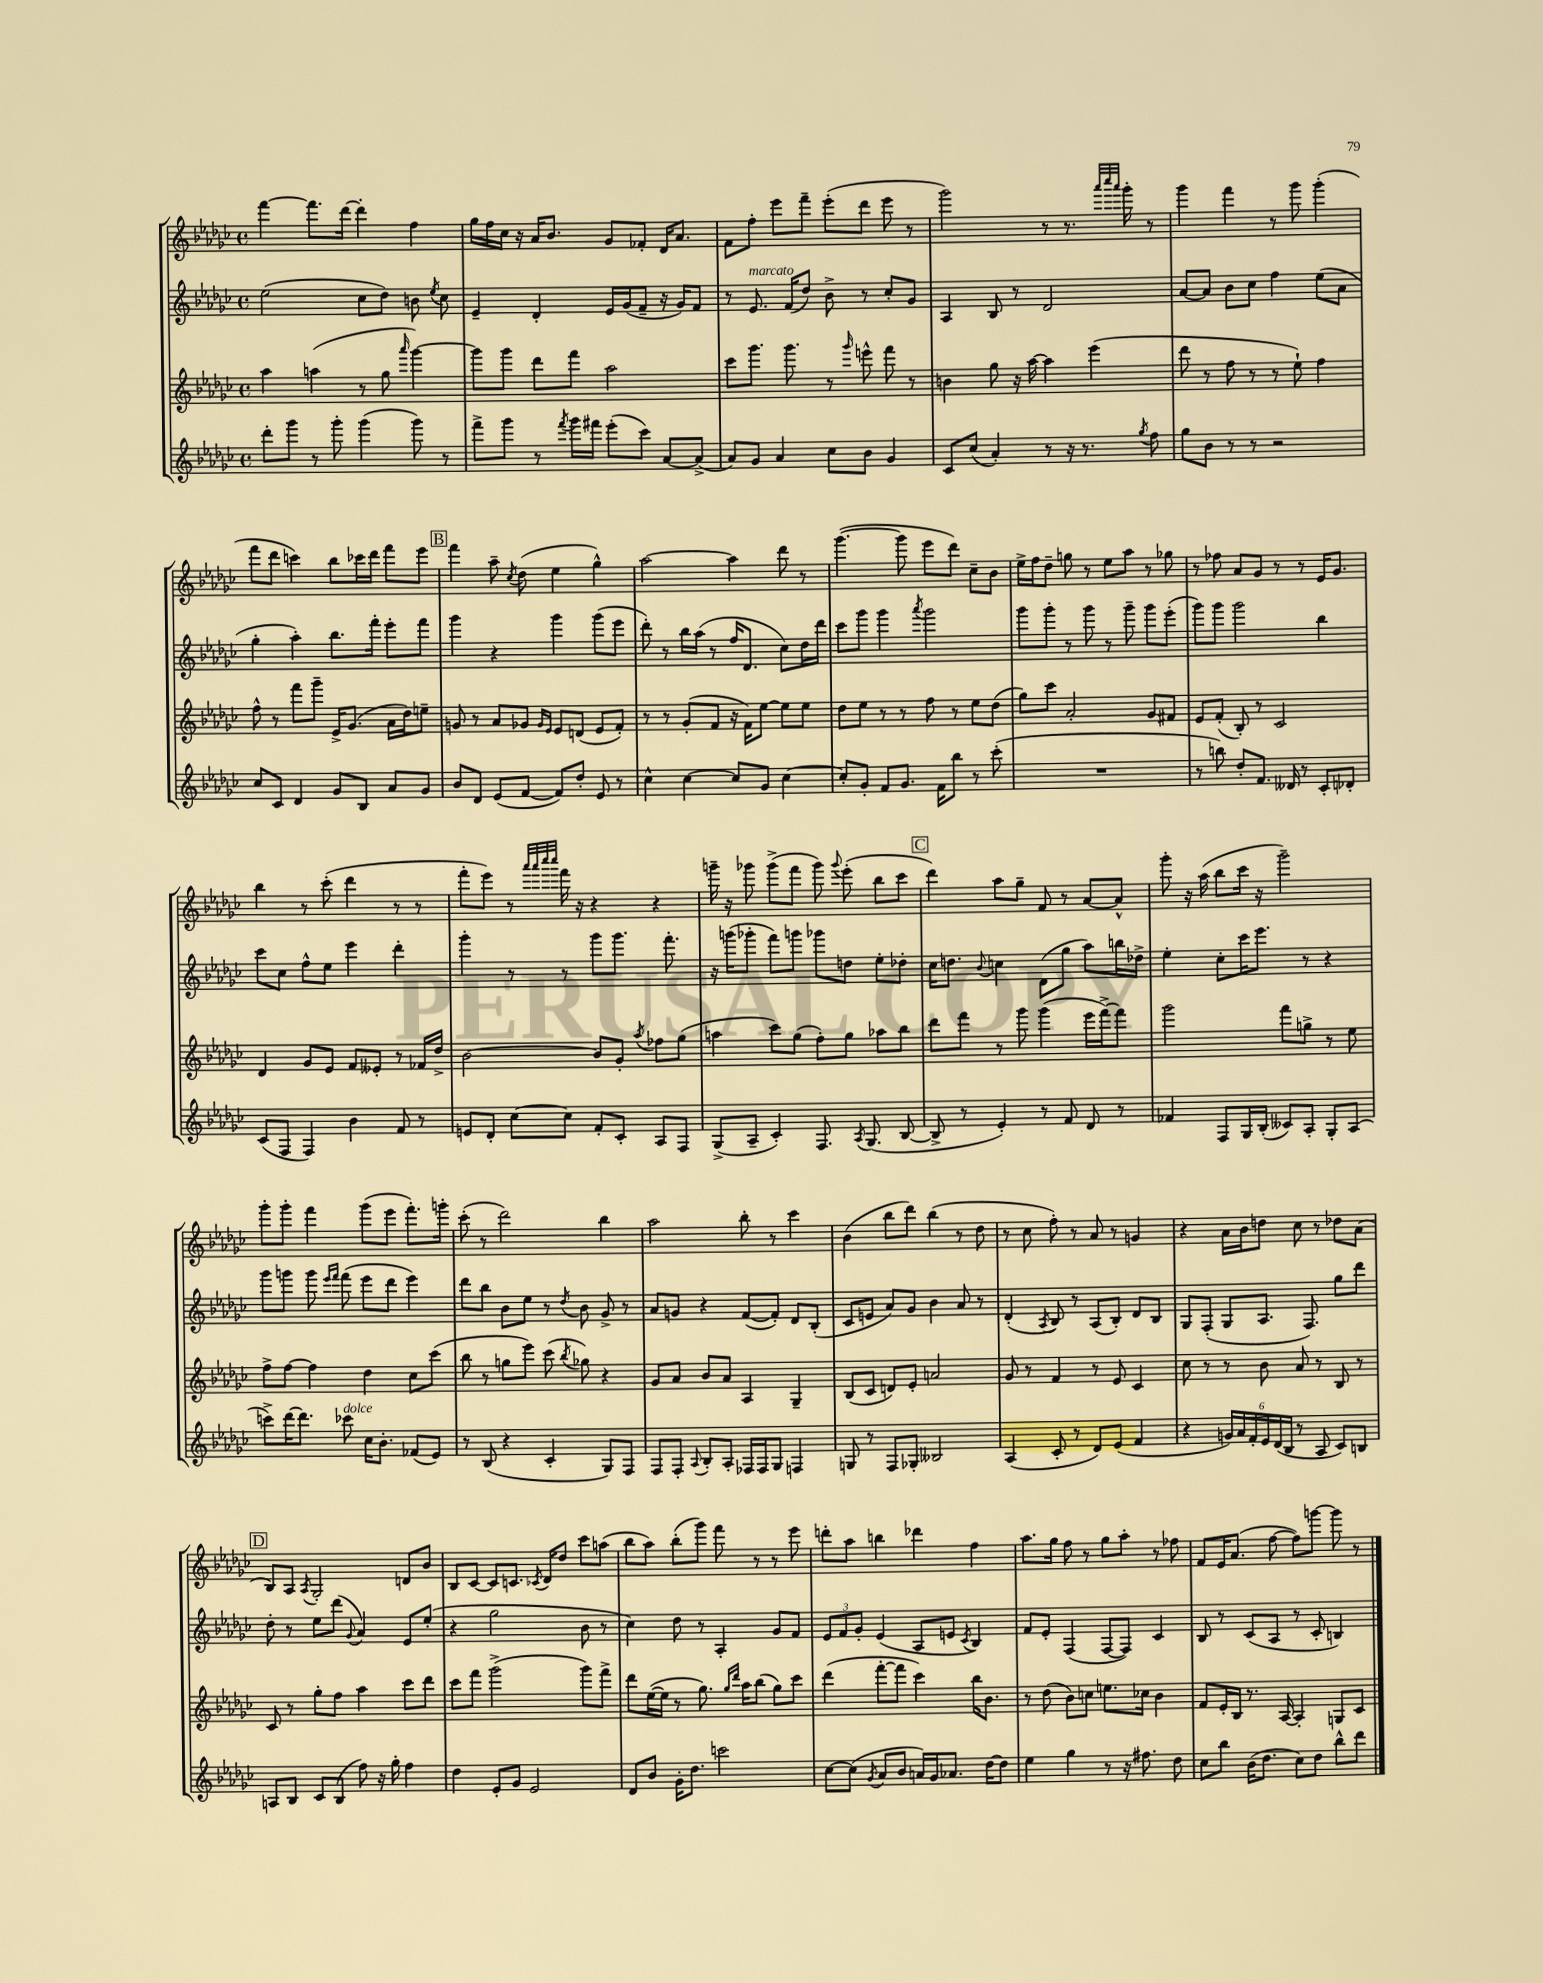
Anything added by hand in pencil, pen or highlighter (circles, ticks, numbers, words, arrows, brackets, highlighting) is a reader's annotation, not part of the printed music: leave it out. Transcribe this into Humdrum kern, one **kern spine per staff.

**kern	**kern	**kern	**kern
*part4	*part3	*part2	*part1
*staff4	*staff3	*staff2	*staff1
*clefG2	*clefG2	*clefG2	*clefG2
*k[b-e-a-d-g-c-]	*k[b-e-a-d-g-c-]	*k[b-e-a-d-g-c-]	*k[b-e-a-d-g-c-]
*M4/4	*M4/4	*M4/4	*M4/4
*met(c)	*met(c)	*met(c)	*met(c)
=7	=7	=7	=7
8ddd-'\L	4aa-\	(2ee-\	[4fff\
8ggg-\J	.	.	.
8r	(4aan\	.	8.fff\L]
8ggg-'\	.	.	.
.	.	.	[16ddd-\Jk
(4ggg-\	8r	8cc-\L	4ddd-'\]
.	8gg-\	8dd-\J)	.
.	16qqaaa-/	.	.
8ggg-\)	[4ggg-\)	8bn\	4ff\
.	.	8qee-/	.
8r	.	8cc-\	.
=8	=8	=8	=8
8fff^\L	8ggg-\L]	4e-~/	16gg-\LL
.	.	.	16ff\
8ggg-\J	8ggg-\J	.	16cc-\JJ
.	.	.	16r
8r	8ddd-\L	4d-'/	16a-/KL
.	.	.	8.b-/J
8qfff/	.	.	.
16ggg-\LL	8fff\J	.	.
16fff#X\JJ	.	.	.
(8eee-'\L	2aa-\	16e-/LL	8g-/L
.	.	(16g-/J	.
8ccc-\J)	.	8f~/J	8f-X'/J
[8a-/L	.	16r	16d-/KL
.	.	16g-/KL)	8.a-/J
(8a-^/J]	.	8f/J	.
=9	=9	=9	=9
8a-/L)	8ccc-\L	8r	8f\L
!	!	!LO:TX:a:i:t=marcato	!
8g-/J	8.ggg-\J	8.e-/	8ff'\J
4a-/	.	.	8eee-\L
.	8.ggg-\	(16f/KL	.
.	.	8dd-/J)	8fff~\J
8cc-\L	8r	8b-^\	(8eee-'\L
.	16qqggg-/	.	.
8b-\J	8eeen^^\	8r	8ddd-\J
4g-/	8fff\	8cc-'/L	8eee-\
.	8r	8g-/J	8r
=10	=10	=10	=10
8c-/L	4bn\	4A-/	2ggg-\)
(8cc-/J	.	.	.
4a-'/)	8gg-\	8B-/	.
.	16r	8r	.
.	[16aa-\	.	.
8r	4aa-\]	2d-/	8r
16r	.	.	8.r
8.r	.	.	.
.	(4eee-\	.	.
.	.	.	32qqaaa-/LLL
.	.	.	32qqcccc-/
.	.	.	32qqaaa-/JJJ
.	.	.	16ggg-'\
8qgg-/	.	.	.
8ff\	.	.	8r
=11	=11	=11	=11
8gg-\L	8ddd-\	[8a-/L	4ggg-\
8b-\J	8r	8a-/J]	.
8r	8ff\	8b-\L	4fff\
8r	8r	8cc-\J	.
2r	8r	4ff\	8r
.	8ee-`\)	.	8ggg-\
.	4ff\	(8ee-\L	(4ggg-'\
.	.	8a-\J	.
!!LO:LB:g=z
=12	=12	=12	=12
8cc-/L	8ff^^\	4gg-'\	8fff\L
8c-/J	8r	.	8ddd-\J
4d-/	8fff\L	4aa-'\)	4cccn\)
.	8ggg-~\J	.	.
8g-/L	16e-^/KL	8.bb-\L	8bb-\L
.	(8.g-/J	.	.
8B-/J	.	.	16ccc-X\L
.	.	16fff'\Jk	16ddd-\JJ
8a-/L	16a-\LL	8eee-'\L	8fff\L
.	16dd-\J)	.	.
8g-/J	8een~\J	8fff\J	8eee-\J
!!LO:REH:place=s1:t=B
=13	=13	=13	=13
8b-/L	8gn/	4ggg-\	4fff\
8d-/J	8r	.	.
(8e-/L	8a-/L	4r	8aa-~\
.	.	.	8qcc-/
[8f/J	8g-X/J	.	(8dd-\
.	16qqg-/LL	.	.
.	16qqe-/JJ	.	.
8f/L])	8e-/L	4ggg-\	4ee-\
8dd-'/J	(8dn/J	.	.
8e-/	8e-/L	(8ggg-\L	4gg-^^\)
8r	8f'/J)	8eee-\J	.
=14	=14	=14	=14
4cc-^^\	8r	8ddd-'\)	[2aa-\
.	8r	8r	.
[4cc-\	(8g-'/L	16bb-\LL	.
.	.	(16aa-\JJ	.
.	8f/J	8r	.
8cc-/L]	16r	16ff/KL	4aa-\]
.	16f\KL)	8.d-/J	.
8g-/J	[8ee-\J	.	.
[4cc-\	8ee-\L]	8cc-\L)	8ddd-\
.	8ee-\J	16dd-\L	8r
.	.	16ddd-\JJ	.
=15	=15	=15	=15
8cc-'/L]	8dd-\L	8ccc-\L	([4.ggg-\
8g-'/J	8ee-\J	8ggg-\J	.
8f/L	8r	4ggg-\	.
8.g-/J	8r	.	8ggg-\]
.	.	8qaaa-/	.
.	8ff\	2ggg-\	8eee-\L
16f\KL	.	.	.
8bb-\J	8r	.	8ddd-\J)
8r	8ee-\L	.	8cc-~\L
(8ccc-'\	(8dd-\J	.	8b-\J
=16	=16	=16	=16
1r	8gg-\L)	8ggg-\L	16ee-^\LL
.	.	.	16ff\J
.	8ccc-\J	8ggg-'\J	8dd-~\J
.	2a-'/	8r	8ggn\
.	.	8ggg-\	8r
.	.	8r	8ee-\L
.	.	8ggg-~\	8aa-\J
.	8g-/L	8ggg-\L	8r
.	8f#X/J	(8eee-'\J	8gg-X\
=17	=17	=17	=17
8r	8e-/L	8ggg-\L)	8r
8bbn\)	(8f'/J	8ggg-\J	8ff-X\
8dd-'/L	8B-'/)	2ggg-\	8a-/L
8.f/J	8r	.	8g-/J
.	2c-/	.	8r
16d--X/	.	.	.
8r	.	.	8r
8c-'/L	.	4bb-\	16e-/KL
.	.	.	8.g-/J
8d-X'/J	.	.	.
!!LO:LB:g=z
=18	=18	=18	=18
(8c-/L	4d-/	8ccc-\L	4bb-\
8F/J	.	8cc-\J	.
4F/)	8g-/L	8ff^^\L	8r
.	8e-/J	8ee-\J	(8ccc-'\
4b-\	8f/L	4eee-\	4ddd-\
.	8e--X'/J	.	.
8f/	8r	4ddd-'\	8r
8r	16f-X/LL	.	8r
.	16dd-^/JJ	.	.
=19	=19	=19	=19
8en/L	[2b-\	4ggg-'\	8fff'\L
8d-'/J	.	.	8eee-\J)
[8cc-\L	.	8r	8r
.	.	.	32qqaaa-/LLL
.	.	.	32qqaaa-/
.	.	.	32qqcccc-/
.	.	.	32qqcccc-/JJJ
8cc-\J]	.	8r	16fff\
.	.	.	16r
8f'/L	8b-/L]	8ggg-\L	4r
8c-'/J	8g-'/J	8.ggg-\J	.
.	8qaa-/	.	.
8A-/L	8ff-X\L	.	4r
.	.	8.fff'\	.
8F/J	(8gg-\J	.	.
=20	=20	=20	=20
(8G-^/L	4aan\	16r	16gggn~\
.	.	(16gggn\KL	16r
8A-~/J	.	8ggg-X'\J	8ggg-X\
4c-'/)	8ccc-\L)	8fff\L)	(8ggg-^\L
.	(8gg-\J	8gggn\J	8fff\J
8.F/	8ff'\L)	8ggg-X\L	8ggg-\)
.	.	.	8qqggg-/
.	8gg-\J	8ddn\J	(8eee-'\
8qA-/	.	.	.
(8.G-/	.	.	.
.	8aa-X\L	8ee-'\L	8bb-\L
[8B-/	8bb-\J	8dd-X'\J	8ccc-\J
!!LO:REH:place=s1:t=C
=21	=21	=21	=21
8B-^/]	8ddd-\L	16cc-\KL	4ddd-\)
.	.	8.ddn\J	.
8r	8fff\J	.	.
.	.	8qqb-/	.
4e-'/)	8r	4ccn\	8aa-\L
.	8ggg-\	.	8gg-~\J
8r	(4ggg-\	(8d-\L	8f/
8f/	.	8gg-\J	8r
8d-/	16eee-\LL	8aa-\L)	[8a-/L
.	[16fff^\J)	.	.
8r	8fff\J]	16bbn\L	8a-^^/J]
.	.	16dd-X^\JJ	.
=22	=22	=22	=22
4f-X/	2ggg-\	4ee-'\	8ggg-'\
.	.	.	16r
.	.	.	(16aa-\
8F/L	.	8cc-'\L	8bb-\L
16G-/L	.	16ccc-\K	16ccc-\Jk
(16B-'/JJ	.	8.eee-\J	16r
8c--X/L)	8fff\L	.	2ggg-~\)
8A-'/J	8ggn^\J	8r	.
8G-'/L	8r	4r	.
(8A-/J	8ee-\	.	.
!!LO:LB:g=z
=23	=23	=23	=23
8cccn^\L)	8ff^\L	8ggg-\L	8ggg-'\L
[16ddd-\K	[8ff\J	8gggn\J	8ggg-'\J
8.ddd-\J]	.	.	.
.	4ff\]	8ggg\	4fff\
.	.	16qqeee-/LL	.
.	.	16qqfff/JJ	.
!LO:TX:a:i:t=dolce	!	!	!
8ccc-X\	.	(8fff\	.
16cc-\KL	4dd-\	8eee-\L	(8ggg-\L
8.b-'\J	.	.	.
.	.	8ddd-\J	8eee-\J
(8f-X/L	8cc-\L	4eee-\)	8.fff'\L)
8e-/J)	(8ccc-\J	.	.
.	.	.	16gggn'\Jk
=24	=24	=24	=24
8r	8bb-\	8ddd-\L	(8ccc-'\
(8B-/	8r	8bb-\J	8r
4r	8ggn\L	8b-\L	2ddd-\)
.	8eee-\J)	8ee-\J	.
4c-'/	(8ccc-\	8r	.
.	8qbb-/	8qdd-/	.
.	8gg-X\)	8b-\	.
8G-/L)	4r	8g-^/	4bb-\
8F/J	.	8r	.
=25	=25	=25	=25
8F/L	8g-/L	8a-/L	2aa-\
8F'/J	8a-/J	8gn/J	.
8qqA-/	.	.	.
8B-'/L	8b-/L	4r	.
8A-'/J	8a-/J	.	.
16F-X/LL	4A-/	([8f/L	8bb-'\
16F-/J	.	.	.
8G-/J	.	8f'/J])	8r
4Fn/	4G-~/	8d-/L	4ccc-\
.	.	(8B-'/J	.
=26	=26	=26	=26
8Gn/	(8B-/L	8c-/L	(4b-\
8r	8c-/J	8en/J	.
8F/L	8dn/L)	8a-/L)	8bb-\L
8G-X'/J	8e-'/J	8g-/J	8ddd-\J)
2B--X/	2an/	4b-\	(4bb-\
.	.	8a-/	8r
.	.	8r	8dd-\
=27	=27	=27	=27
(4A-/	8g-/	(4d-'/	8r
.	8r	.	8cc-\
.	.	8qA-/	.
8c-'/	4f/	8B-/)	8ff'\)
8r	.	8r	8r
8d-/L)	8r	(8A-/L	8a-/
(8e-/J	8e-/	8B-'/J)	8r
4f/	4c-/	8d-/L	4gn/
.	.	8B-/J	.
=28	=28	=28	=28
4r	8cc-\	8G-/L	4r
.	8r	(8F'/J	.
24gn/LL)	8r	8G-/L	16a-\LL
24a-/	.	.	.
.	.	.	16b-\J
24f'/	.	.	.
24e-/	8b-\	8.A-/J	8ddn\J
(24d-/	.	.	.
24B-/JJ	.	.	.
8r	8a-/	.	8cc-\
.	.	8.F/)	.
8A-/	8r	.	8r
8c-/L)	8B-/	8gg-\L	8dd-X\L
8Bn/J	8r	8ddd-\J	(8a-\J
!!LO:LB:g=z
!!LO:REH:place=s1:t=D
=29	=29	=29	=29
8An/L	8c-/	8dd-'\	8B-/L)
8B-/J	8r	8r	8A-/J
.	.	.	8qA-/
8c-/L	8gg-'\L	8ee-\L	2G-'/
(8B-/J	8ff\J	(8ddd-\J	.
.	.	8qqg-/	.
8ff\)	4aa-\	4a-/)	.
16r	.	.	.
16gg-'\	.	.	.
4ff\	8ccc-\L	8e-/L	8dn/L
.	8ddd-\J	(8ee-'/J	8b-/J
=30	=30	=30	=30
4dd-\	8ccc-\L	4r	8B-/L
.	8fff\J	.	[8c-/J
8e-'/L	(2ggg-^\	2gg-\	8c-/L]
8g-/J	.	.	8.cn/J
2e-/	.	.	.
.	.	.	8qc-X/
.	.	.	16d-/KL
.	.	.	8dd-/J
.	8ggg-\L)	8b-\	8ccc-\L
.	8fff^\J	8r	(8aan\J
=31	=31	=31	=31
8d-/L	8ddd-\L	4cc-\)	8bb-\L
8b-/J	([16ee-\L	.	8aa-\J)
.	16ee-\JJ]	.	.
16g-'\KL	8r	8dd-\	(8bb-'\L
8.dd-\J	.	.	.
.	8.gg-\)	8r	8ggg-\J)
2cccn\	.	4A-'/	8fff\
.	16qqgg-/LL	.	.
.	16qqddd-/JJ	.	.
.	16aa-\KL	.	.
.	(8bb-\J	.	8r
.	8gg-\L)	8g-/L	8r
.	8ccc-\J	8f/J	8eee-\
=32	=32	=32	=32
[8cc-\L	(4ddd-\	12e-/L	8dddn'\L
.	.	12f/	.
(8cc-\J]	.	.	8aa-\J
.	.	12g-'/J	.
8qg-/	.	.	.
8a-/L	[8fff'\L	(4e-/	4bbn\
8b-/J	8fff\J]	.	.
16an/LL)	4ccc-\)	8A-/L	4ddd-X\
16g-/J	.	.	.
8.a-X/J	.	8en/J	.
.	.	8qc-/	.
.	16bb-\KL	4B-/)	4ff\
[16dd-\KL	8.b-\J	.	.
8dd-\J]	.	.	.
=33	=33	=33	=33
4ee-\	8r	8f/L	8.aa-\L
.	(8dd-\	8e-'/J	.
.	.	.	16gg-\Jk
4gg-\	8b-\L)	(4F/	8ff\
.	8ccn\J	.	8r
8r	8.een\L	[8F/L	8gg-\L
16r	.	8F/J])	8aa-'\J
8.ff#X\	16cc-X\Jk	.	.
.	4b-\	4c-/	8r
8dd-\	.	.	8ff-X\
=34	=34	=34	=34
8cc-\L	8f/L	8B-/	8f/L
8bb-\J	16e-'/L	8r	16e-/K
.	16B-/JJ	.	(8.a-/J
(16b-\KL	8.r	(8c-/L	.
8.dd-\J	.	.	.
.	.	8A-/J	[8ff\
.	[16A-/	.	.
8cc-\L)	4A-'/]	8r	8ff\L])
8dd-\J	.	8c-'/	[8gggn\J
8bb-^^\L	8Gn/L	4Bn/)	8ggg\]
8ddd-\J	8c-/J	.	8r
==	==	==	==
*-	*-	*-	*-
